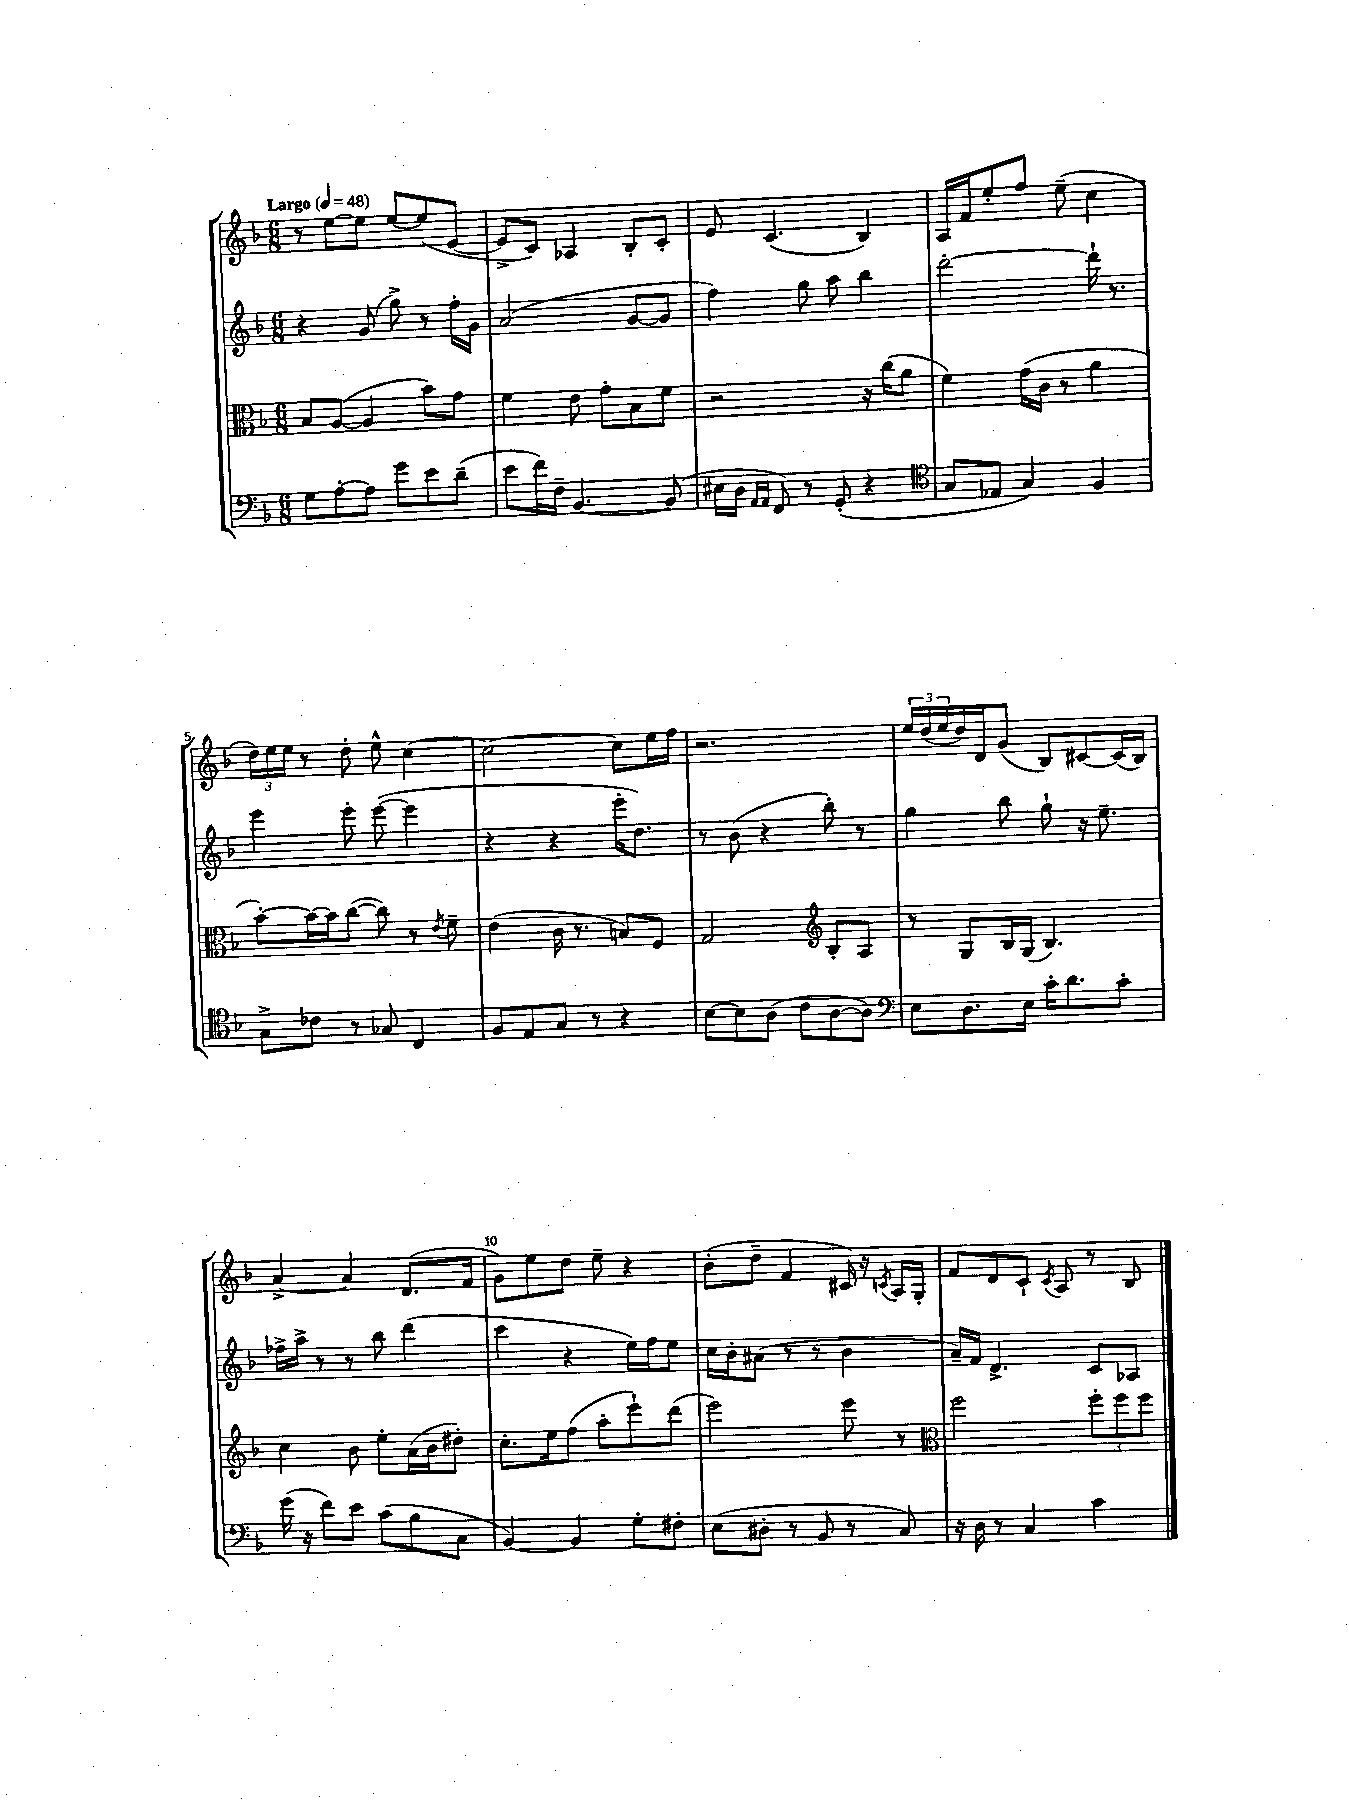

**kern	**kern	**kern	**kern
*staff4	*staff3	*staff2	*staff1
*clefF4	*clefC3	*clefG2	*clefG2
*k[b-]	*k[b-]	*k[b-]	*k[b-]
*M6/8	*M6/8	*M6/8	*M6/8
*MM48	*MM48	*MM48	*MM48
8G\L	8B-/L	4r	8r
[8A'\	([8A/J	.	[8ee\L
8A\]J	4A/]	(8g/	8ee\]J
8g\L	.	8gg^\)	[8ee/L
8e\	8b-\L)	8r	(8ee/]
(8d~\J	8g\J	16ff'\LL	[8e/J
.	.	16g\JJ	.
=	=	=	=
8e\L	4f\	(2a/	8e^/]L
16f\L)	.	.	8c/J)
16F~\JJ	.	.	.
[4.BB-/	8e\	.	4A-/
.	8g'\L	.	.
.	8B-\	[8g/L	8B-'/L
(8BB-/]	8f\J	8g/]J	8c'/J
=	=	=	=
16E#\LL	2r	4ff\)	8e/
16D\JJ	.	.	.
16qqAA/LL	.	.	.
16qqAA/JJ	.	.	.
8FF/)	.	.	(4.c/
8r	.	8gg\	.
(8GG'/	.	8aa\	.
4r	16r	4bb-\	4B-/)
.	(16cc\LK	.	.
.	8a\J	.	.
=	=	=	=
*clefC4	*	*	*
8G/L	4f\)	[2ddd'\	16A/LL
.	.	.	16f/J
8E-/J	.	.	8ee'/
4G/)	(16g\LL	.	8ff/J
.	16c\JJ	.	.
.	8r	.	(8ee~\
4F/	4a\	16ddd`\]	4cc\
.	.	8.r	.
=	=	=	=
8G^\L	[8b-'\L)	4eee\	24dd\LL)
.	.	.	24ee\
.	.	.	24ee\JJ
8c-\J	16b-\_L	.	8r
.	16b-\]J	.	.
8r	([8cc\J	8eee'\	8dd'\
8G-/	8cc\])	([8eee\	8ee^^\
4C/	8r	4eee\]	[4cc\
.	8qe/	.	.
.	8f~\	.	.
=	=	=	=
8F/L	(4e\	4r	2cc\_
8E/	.	.	.
8G/J	16c\	4r	.
.	8.r	.	.
8r	.	.	.
4r	8B/L)	16eee'\LK	8cc\]L
.	.	8.dd\J)	.
.	8F/J	.	16ee\L
.	.	.	16ff\JJ
=	=	=	=
[8B-\L	2G/	8r	2.r
8B-\]	.	(8b-\	.
(8A\J	.	4r	.
8c\L	.	.	.
*	*clefG2	*	*
[8A\	8B-'/L	8bb-'\)	.
8A\]J)	8A/J	8r	.
=	=	=	=
*clefF4	*	*	*
8E\L	8r	4gg\	24ee/LL
.	.	.	(24dd/
.	.	.	24ee/
8.D\	8G/L	.	16dd/)
.	.	.	16d/J
.	16B-/L	8bb-\	(8g/J
16E\Jk	(16G/JJ	.	.
16c'\LK	4.B-/)	8gg`\	8B-/L)
8.d\	.	.	.
.	.	16r	[8c#/
.	.	8.ee~\	.
8c'\J	.	.	(16c#/]L
.	.	.	16B-/JJ)
=	=	=	=
(16g\	4cc\	16ff-^\LL	[4a^/
16r	.	16aa^\JJ	.
8f\L)	.	8r	.
8e\J	8b-\	8r	4a/]
(8c\L	8ee'\L	8bb-\	.
8B-\	(16a\L	(4ddd\	(8.d/L
.	16b-\J	.	.
8C\J	8dd#'\J)	.	.
.	.	.	16f/Jk
=	=	=	=
[4BB-/)	8.cc'\L	4ccc\	8g\L)
.	.	.	8ee\
.	16ee\k	.	.
4BB-/]	(8ff\J	4r	8dd\J
.	8aa'\L	.	8ee~\
8G'\L	8eee`\)	16ee\LL)	4r
.	.	16ff\J	.
8F#'\J	(8ddd\J	8ee\J	.
=	=	=	=
(8E\L	2eee\)	16cc\LL	(8b-'\L
.	.	16b-'\J	.
8D#'\J	.	(8a#\J	8dd~\J
8r	.	8r	4f/
8BB-/	.	8r	.
8r	8eee\	4b-\	16c#/)
.	.	.	16r
.	.	.	8qc/
8C/)	8r	.	16A/LL
.	.	.	16G'/JJ
=	=	=	=
*	*clefC3	*	*
16r	2ff\	16a~/LL)	8f/L
16D\	.	16f/JJ	.
8r	.	4.d^/	8d/
4C/	.	.	8c`/J
.	.	.	8qc/
.	.	.	8A/
4c\	12ff'\L	8c/L	8r
.	12ff\	.	.
.	.	8A-/J	8B-/
.	12ff\J	.	.
==	==	==	==
*-	*-	*-	*-
